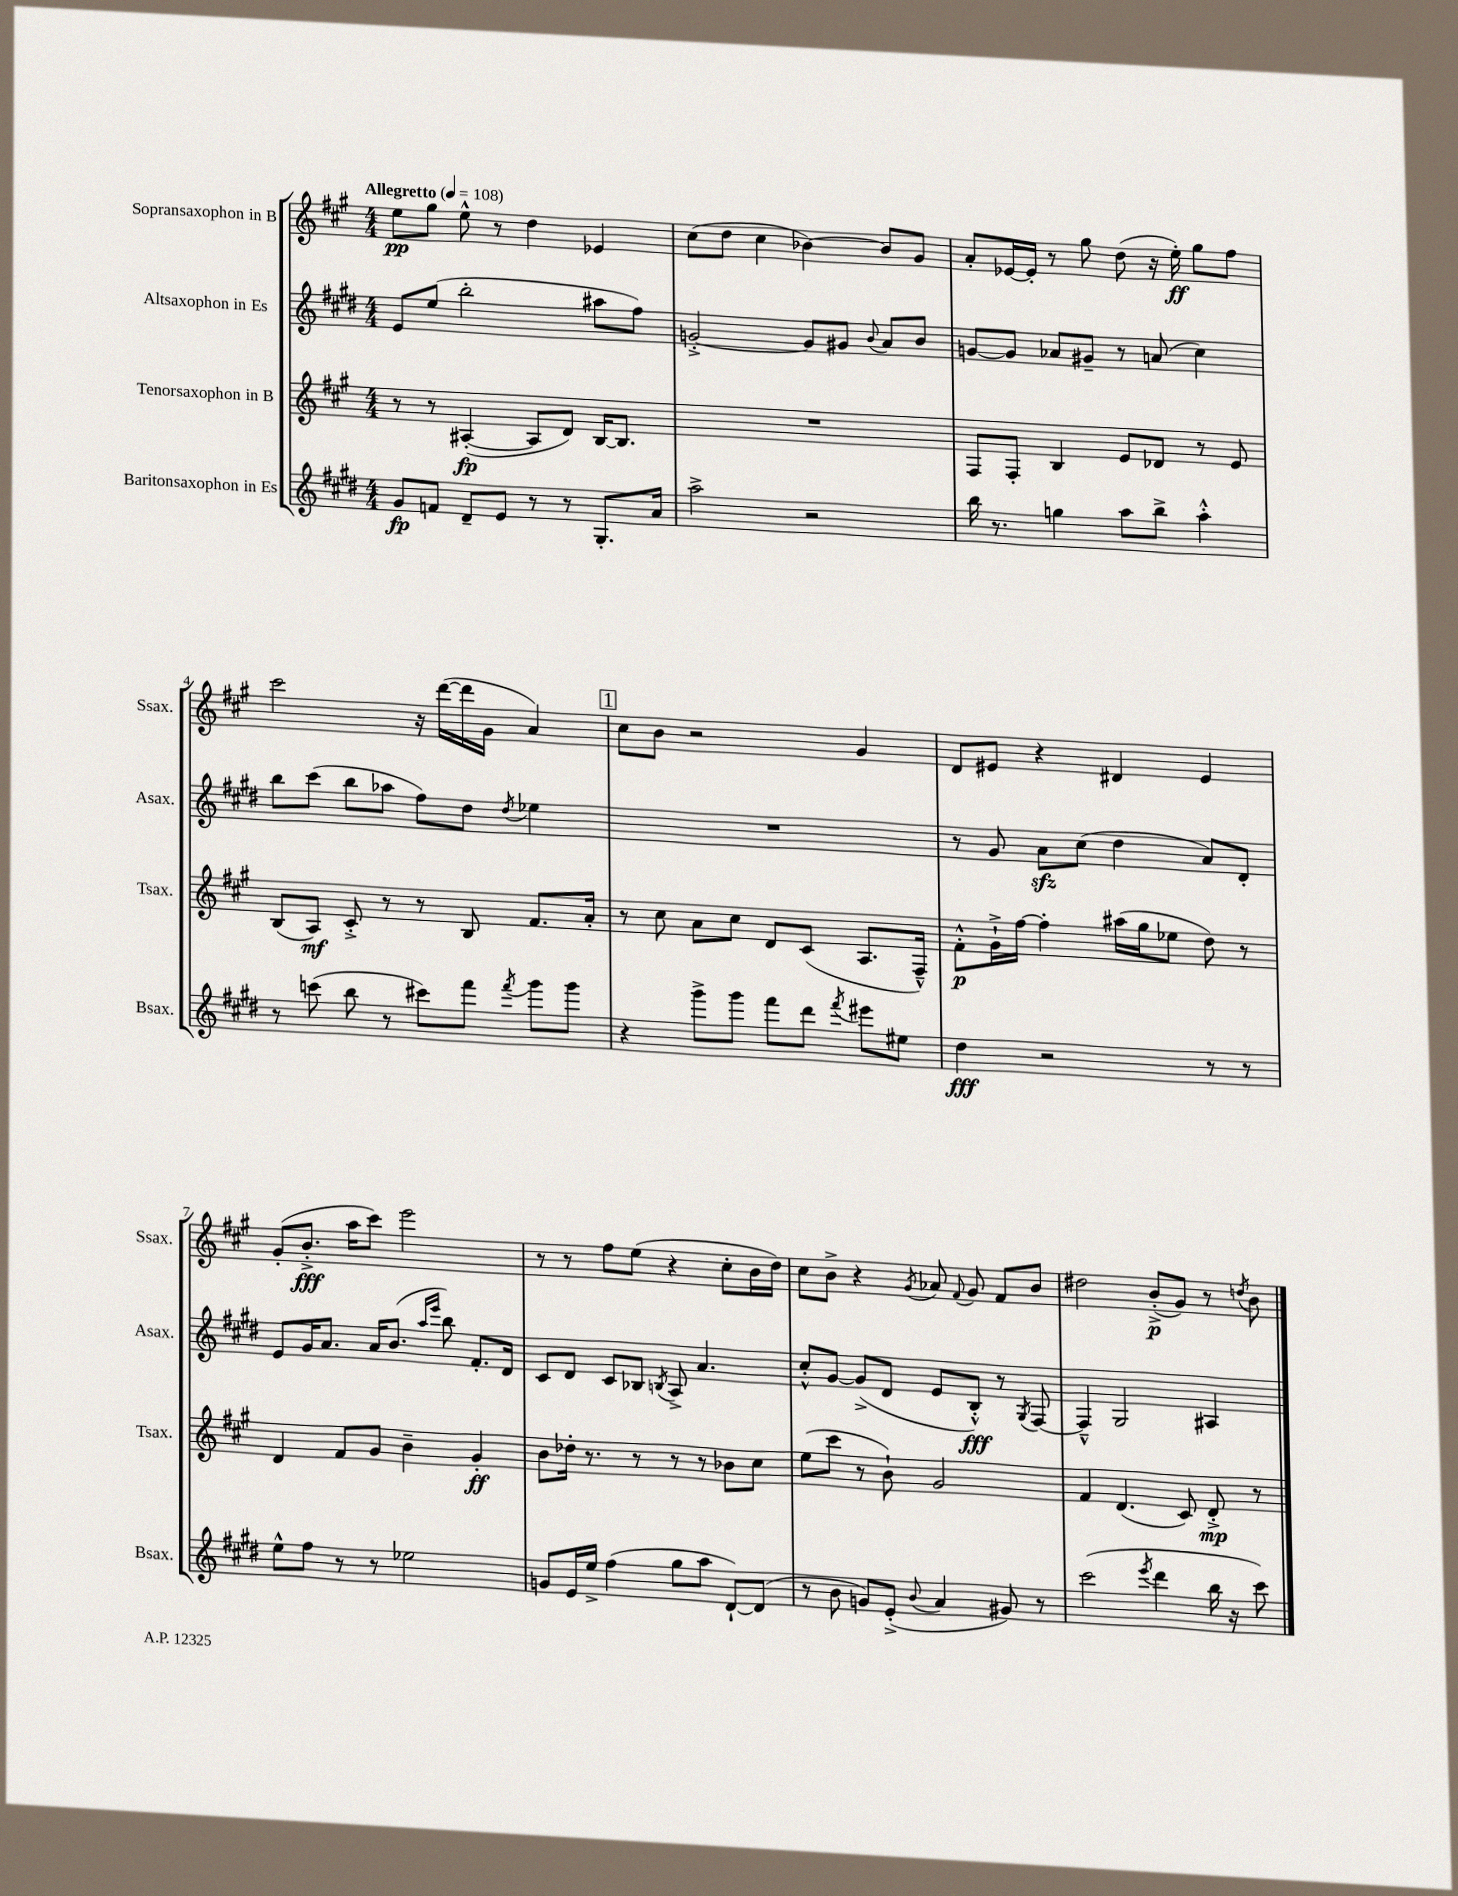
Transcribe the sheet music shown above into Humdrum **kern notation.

**kern	**dynam	**kern	**dynam	**kern	**dynam	**kern	**dynam
*part4	*part4	*part3	*part3	*part2	*part2	*part1	*part1
*staff4	*staff4	*staff3	*staff3	*staff2	*staff2	*staff1	*staff1
*I"Baritonsaxophon in Es	*	*I"Tenorsaxophon in B	*	*I"Altsaxophon in Es	*	*I"Sopransaxophon in B	*
*I'Bsax.	*	*I'Tsax.	*	*I'Asax.	*	*I'Ssax.	*
*clefG2	*	*clefG2	*	*clefG2	*	*clefG2	*
*k[f#c#g#d#]	*	*k[f#c#g#]	*	*k[f#c#g#d#]	*	*k[f#c#g#]	*
*M4/4	*	*M4/4	*	*M4/4	*	*M4/4	*
*MM108	*	*MM108	*	*MM108	*	*MM108	*
=1	=1	=1	=1	=1	=1	=1	=1
!	!	!	!	!	!	!LO:TX:a:B:t=Allegretto	!
8g#/L	fp	8r	.	8e/L	.	8ee\L	pp
8fn/J	.	8r	.	(8ee/J	.	8gg#\J	.
8d#~/L	.	([4A#X'/	fp	2bb'\	.	8ee^^\	.
8e/J	.	.	.	.	.	8r	.
8r	.	8A#/L]	.	.	.	4dd\	.
8r	.	8d/J)	.	.	.	.	.
8.G#'/L	.	[16B/KL	.	8aa#X\L	.	4e-X/	.
.	.	8.B/J]	.	.	.	.	.
.	.	.	.	8ff#\J)	.	.	.
16a/Jk	.	.	.	.	.	.	.
=2	=2	=2	=2	=2	=2	=2	=2
2aa^\	.	1r	.	[2gn'^/	.	(8cc#\L	.
.	.	.	.	.	.	8dd\J	.
.	.	.	.	.	.	4cc#\	.
2r	.	.	.	8g/L]	.	[4b-X\)	.
.	.	.	.	8g#X/J	.	.	.
.	.	.	.	8qqb/	.	.	.
.	.	.	.	8a/L	.	8b-/L]	.
.	.	.	.	8b/J	.	8g#/J	.
=3	=3	=3	=3	=3	=3	=3	=3
16bb\	.	8F#/L	.	[8gn/L	.	8a'/L	.
8.r	.	.	.	.	.	.	.
.	.	8F#'/J	.	8g/J]	.	[16e-X/L	.
.	.	.	.	.	.	16e-'/JJ]	.
4ggn\	.	4B/	.	8a-X/L	.	8r	.
.	.	.	.	8g#X~/J	.	8gg#\	.
8aa\L	.	8e/L	.	8r	.	(8dd\	.
8bb^\J	.	8d-X/J	.	(8an/	.	16r	.
.	.	.	.	.	.	16ee'\)	ff
4aa'^^\	.	8r	.	4cc#\)	.	8gg#\L	.
.	.	8e/	.	.	.	8ff#\J	.
!!LO:LB:g=z
=4	=4	=4	=4	=4	=4	=4	=4
8r	.	(8B/L	.	8bb\L	.	2ccc#\	.
(8cccn\	.	8A/J)	mf	(8ccc#\J	.	.	.
8bb\	.	8c#'^/	.	8bb\L	.	.	.
8r	.	8r	.	8aa-X\J	.	.	.
8ccc#X\L)	.	8r	.	8ff#\L)	.	16r	.
.	.	.	.	.	.	([16ddd\LL	.
8fff#\J	.	8B/	.	8dd#\J	.	16ddd\]	.
.	.	.	.	.	.	16g#\JJ	.
8qfff#/	.	.	.	8qdd#/	.	.	.
8ggg#\L	.	8.f#/L	.	4ee-X\	.	4a/)	.
8ggg#\J	.	.	.	.	.	.	.
.	.	16a'/Jk	.	.	.	.	.
!!LO:REH:place=s1:t=1
=5	=5	=5	=5	=5	=5	=5	=5
4r	.	8r	.	1r	.	8cc#\L	.
.	.	8cc#\	.	.	.	8b\J	.
8ggg#^\L	.	8a\L	.	.	.	2r	.
8ggg#\J	.	8cc#\J	.	.	.	.	.
8fff#\L	.	8d/L	.	.	.	.	.
8ddd#\J	.	(8c#/J	.	.	.	.	.
8qfff#/	.	.	.	.	.	.	.
8eee#X\L	.	8.A/L	.	.	.	4g#/	.
8ee#X\J	.	.	.	.	.	.	.
.	.	16F#~^^/Jk)	.	.	.	.	.
=6	=6	=6	=6	=6	=6	=6	=6
4dd#\	fff	8f#'^^\L	p	8r	.	8d/L	.
.	.	16g#`^\L	.	8g#/	.	8e#X/J	.
.	.	[16ff#\JJ	.	.	.	.	.
2r	.	4ff#'\]	.	8azz\L	.	4r	.
.	.	.	.	(8cc#\J	.	.	.
.	.	(16aa#X\LL	.	4dd#\	.	4d#X/	.
.	.	16gg#\J	.	.	.	.	.
.	.	8ee-X\J	.	.	.	.	.
8r	.	8dd\)	.	8a/L)	.	4e#/	.
8r	.	8r	.	8d#'/J	.	.	.
!!LO:LB:g=z
=7	=7	=7	=7	=7	=7	=7	=7
8ee^^\L	.	4d/	.	8e/L	.	(8g#'/L	.
8ff#\J	.	.	.	16g#/K	.	8.b'^/J	fff
.	.	.	.	8.a/J	.	.	.
8r	.	8f#/L	.	.	.	.	.
.	.	.	.	.	.	16aa\KL	.
8r	.	8g#/J	.	16a/KL	.	8ccc#\J)	.
.	.	.	.	(8.b/J	.	.	.
2ee-X\	.	4b~\	.	.	.	2eee\	.
.	.	.	.	16qqaa/LL	.	.	.
.	.	.	.	16qqeee/JJ	.	.	.
.	.	.	.	8bb\)	.	.	.
.	.	4g#'/	ff	8.f#'/L	.	.	.
.	.	.	.	16d#/Jk	.	.	.
=8	=8	=8	=8	=8	=8	=8	=8
8gn/L	.	8b\L	.	8c#/L	.	8r	.
16e/L	.	16dd-X'\Jk	.	8d#/J	.	8r	.
16ee^/JJ	.	8.r	.	.	.	.	.
(4ff#\	.	.	.	8c#/L	.	8ff#\L	.
.	.	8r	.	8B-X/J	.	(8ee\J	.
.	.	.	.	8qBn/	.	.	.
8gg#\L	.	8r	.	8A^/	.	4r	.
8aa\J	.	8r	.	4.a/	.	.	.
[8d#`/L)	.	8b-X\L	.	.	.	8cc#'\L	.
(8d#/J]	.	8cc#\J	.	.	.	16b\L	.
.	.	.	.	.	.	16dd\JJ)	.
=9	=9	=9	=9	=9	=9	=9	=9
8r	.	(8ee\L	.	8cc#'^^/L	.	8cc#\L	.
8b\	.	8ccc#\J	.	[8g#/J	.	8b^\J	.
8gn/L)	.	8r	.	(8g#^/L]	.	4r	.
(8e'^/J	.	8b`\)	.	8d#/J	.	.	.
8qqb/	.	.	.	.	.	8qg#/	.
4a/	.	2g#/	.	8e/L	.	8a-X/	.
.	.	.	.	.	.	8qqf#/	.
.	.	.	.	8B'^^/J)	fff	8g#/	.
8g#X/)	.	.	.	8r	.	8f#/L	.
.	.	.	.	8qG#/	.	.	.
8r	.	.	.	[8F#/	.	8b/J	.
=10	=10	=10	=10	=10	=10	=10	=10
(2ccc#\	.	4f#/	.	4F#~^^/]	.	2dd#X\	.
.	.	(4.d/	.	2G#/	.	.	.
8qeee/	.	.	.	.	.	.	.
4ddd#\	.	.	.	.	.	(8b'^/L	p
.	.	8c#/)	.	.	.	8g#/J)	.
16bb\	.	8d'^/	mp	4A#X/	.	8r	.
16r	.	.	.	.	.	.	.
.	.	.	.	.	.	8qddn/	.
8ccc#\)	.	8r	.	.	.	8b\	.
==	==	==	==	==	==	==	==
*-	*-	*-	*-	*-	*-	*-	*-
